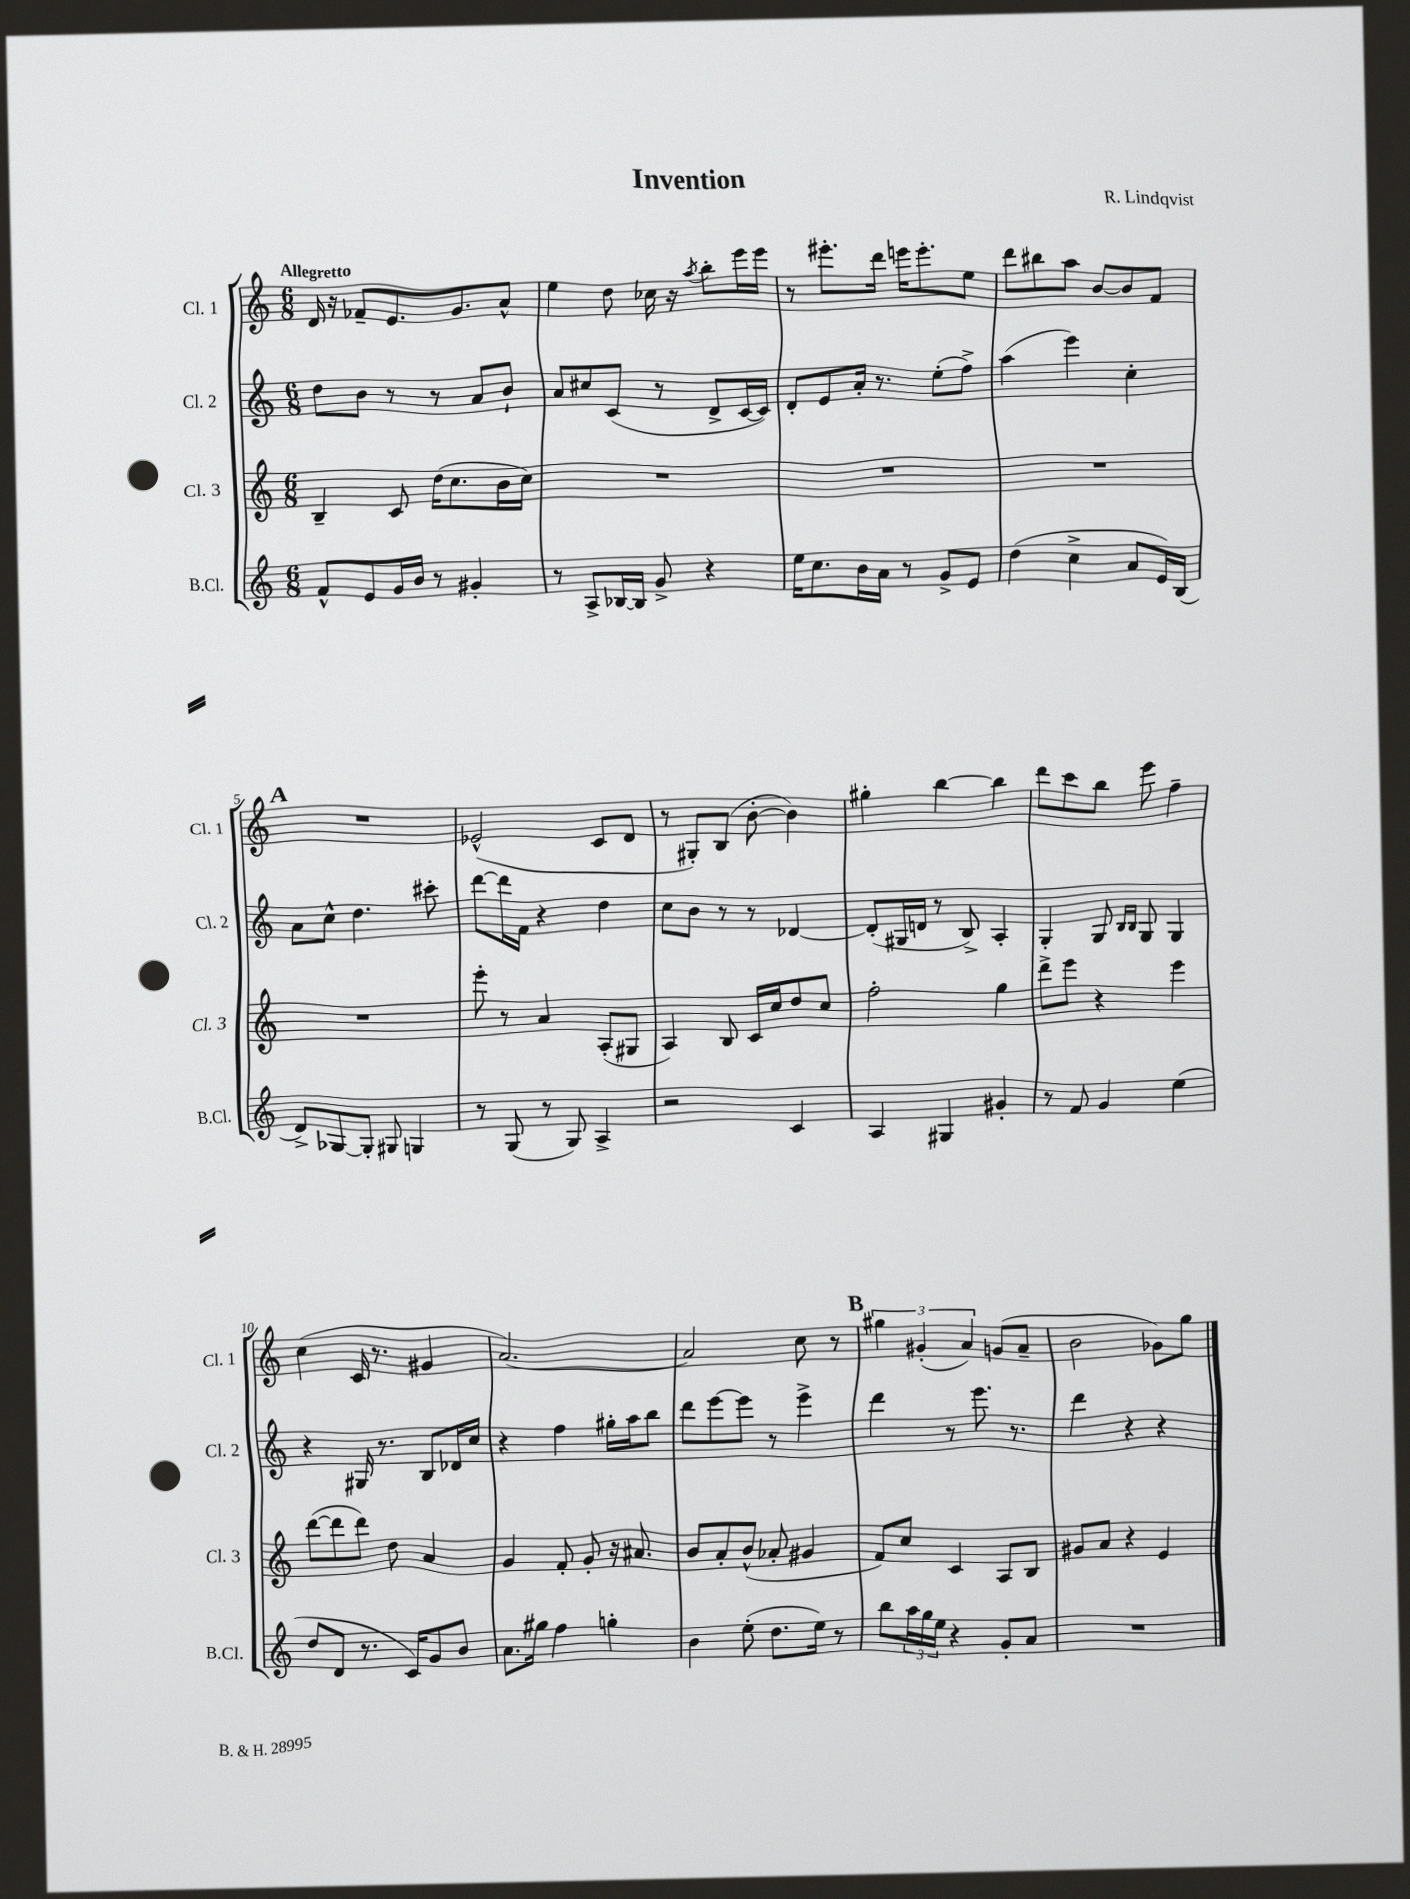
\header { title = "Invention" composer = "R. Lindqvist" }
<<
\new StaffGroup <<
\new Staff = "s0" \with { instrumentName = "Cl. 1" shortInstrumentName = "Cl. 1" } {
    \clef treble \key c \major \numericTimeSignature \time 6/8 \tempo "Allegretto"
    d'16 r16 fes'8-- e'8. g'8. a'8-^ |
    e''4 d''8 ces''16 r16 \acciaccatura { a''8 } b''8-. e'''16 e'''16 |
    r8 eis'''8.-. d'''16 e'''16 e'''8.-. e''8 |
    d'''8 bis''8 a''8 b'8~ b'8 f'8 |
    \mark \markup { \bold "A" } R2. |
    ees'2-^( c'8 d'8 |
    r8 gis8-.) b8( b'8~-. b'4) |
    gis''4-. b''4~ b''4 |
    d'''8 c'''8 b''8 e'''8 f''4-- |
    c''4( c'16 r8. gis'4 |
    a'2.~) |
    a'2 c''8 r8 |
    \mark \markup { \bold "B" } \tuplet 3/2 { gis''4 gis'4-.( a'4) } g'8( a'8-- |
    b'2 ges'8) g''8 \bar "|." |
}
\new Staff = "s1" \with { instrumentName = "Cl. 2" shortInstrumentName = "Cl. 2" } {
    \clef treble \key c \major \numericTimeSignature \time 6/8
    d''8 b'8 r8 r8 a'8 b'8-! |
    a'8 cis''8 c'8( r8 d'8-> c'16~ c'16) |
    d'8-. e'8 a'16-. r8. e''8-.( f''8->) |
    a''4( e'''4) c''4-. |
    \mark \markup { \bold "A" } a'8 c''8-^ d''4. cis'''8-. |
    d'''8~ d'''16 f'16 r4 d''4 |
    c''8 b'8 r8 r8 des'4~ |
    des'8-.( gis16 d'16 r8 b8->) a4-. |
    g4-. g8 \grace { b16 b16 } g8 g4 |
    r4 gis16 r8. b8 des'16 c''16 |
    r4 f''4 gis''16-. a''16 b''8 |
    d'''8 e'''8~ e'''8 r8 e'''4-> |
    \mark \markup { \bold "B" } d'''4 r8 e'''8. r8. |
    d'''4 r4 r4 \bar "|." |
}
\new Staff = "s2" \with { instrumentName = "Cl. 3" shortInstrumentName = "Cl. 3" } {
    \clef treble \key c \major \numericTimeSignature \time 6/8
    b4-- c'8 d''16( c''8. b'16 c''16) |
    R2. |
    R2. |
    R2. |
    \mark \markup { \bold "A" } R2. |
    e'''8-. r8 a'4 a8-.( gis8 |
    a4) b8 c'16 c''16 d''8 c''8 |
    f''2-. g''4 |
    d'''8-> e'''8 r4 e'''4 |
    d'''8~( d'''8 d'''8) d''8 a'4 |
    g'4 f'8-. g'8-. r16 ais'8. |
    b'8 a'8-. b'8-^( aes'8-. gis'4 |
    \mark \markup { \bold "B" } f'8) c''8 c'4 a8 b8 |
    gis'8 a'8 r4 e'4 \bar "|." |
}
\new Staff = "s3" \with { instrumentName = "B.Cl." shortInstrumentName = "B.Cl." } {
    \clef treble \key c \major \numericTimeSignature \time 6/8
    f'8-^ e'8 g'16 b'16 r8 gis'4-. |
    r8 a8-> bes16~ bes16 g'8-> r4 |
    e''16 c''8. b'16 a'16 r8 g'8-> e'8 |
    d''4( c''4-> a'8 e'16) b16( |
    \mark \markup { \bold "A" } d'8->) ges8~ ges8-. gis8 g4 |
    r8 g8( r8 g8) a4-> |
    r2 c'4 |
    a4 gis4 gis'4-. |
    r8 f'8 g'4 e''4( |
    d''8 d'8 r8. c'16) g'8 b'8 |
    a'8. gis''16 f''4 g''4-. |
    b'4 e''8-.( d''8. e''16) r8 |
    \mark \markup { \bold "B" } b''8 \tuplet 3/2 { a''16 g''16 e''16 } r4 g'8-. a'8 |
    R2. \bar "|." |
}
>>
>>
